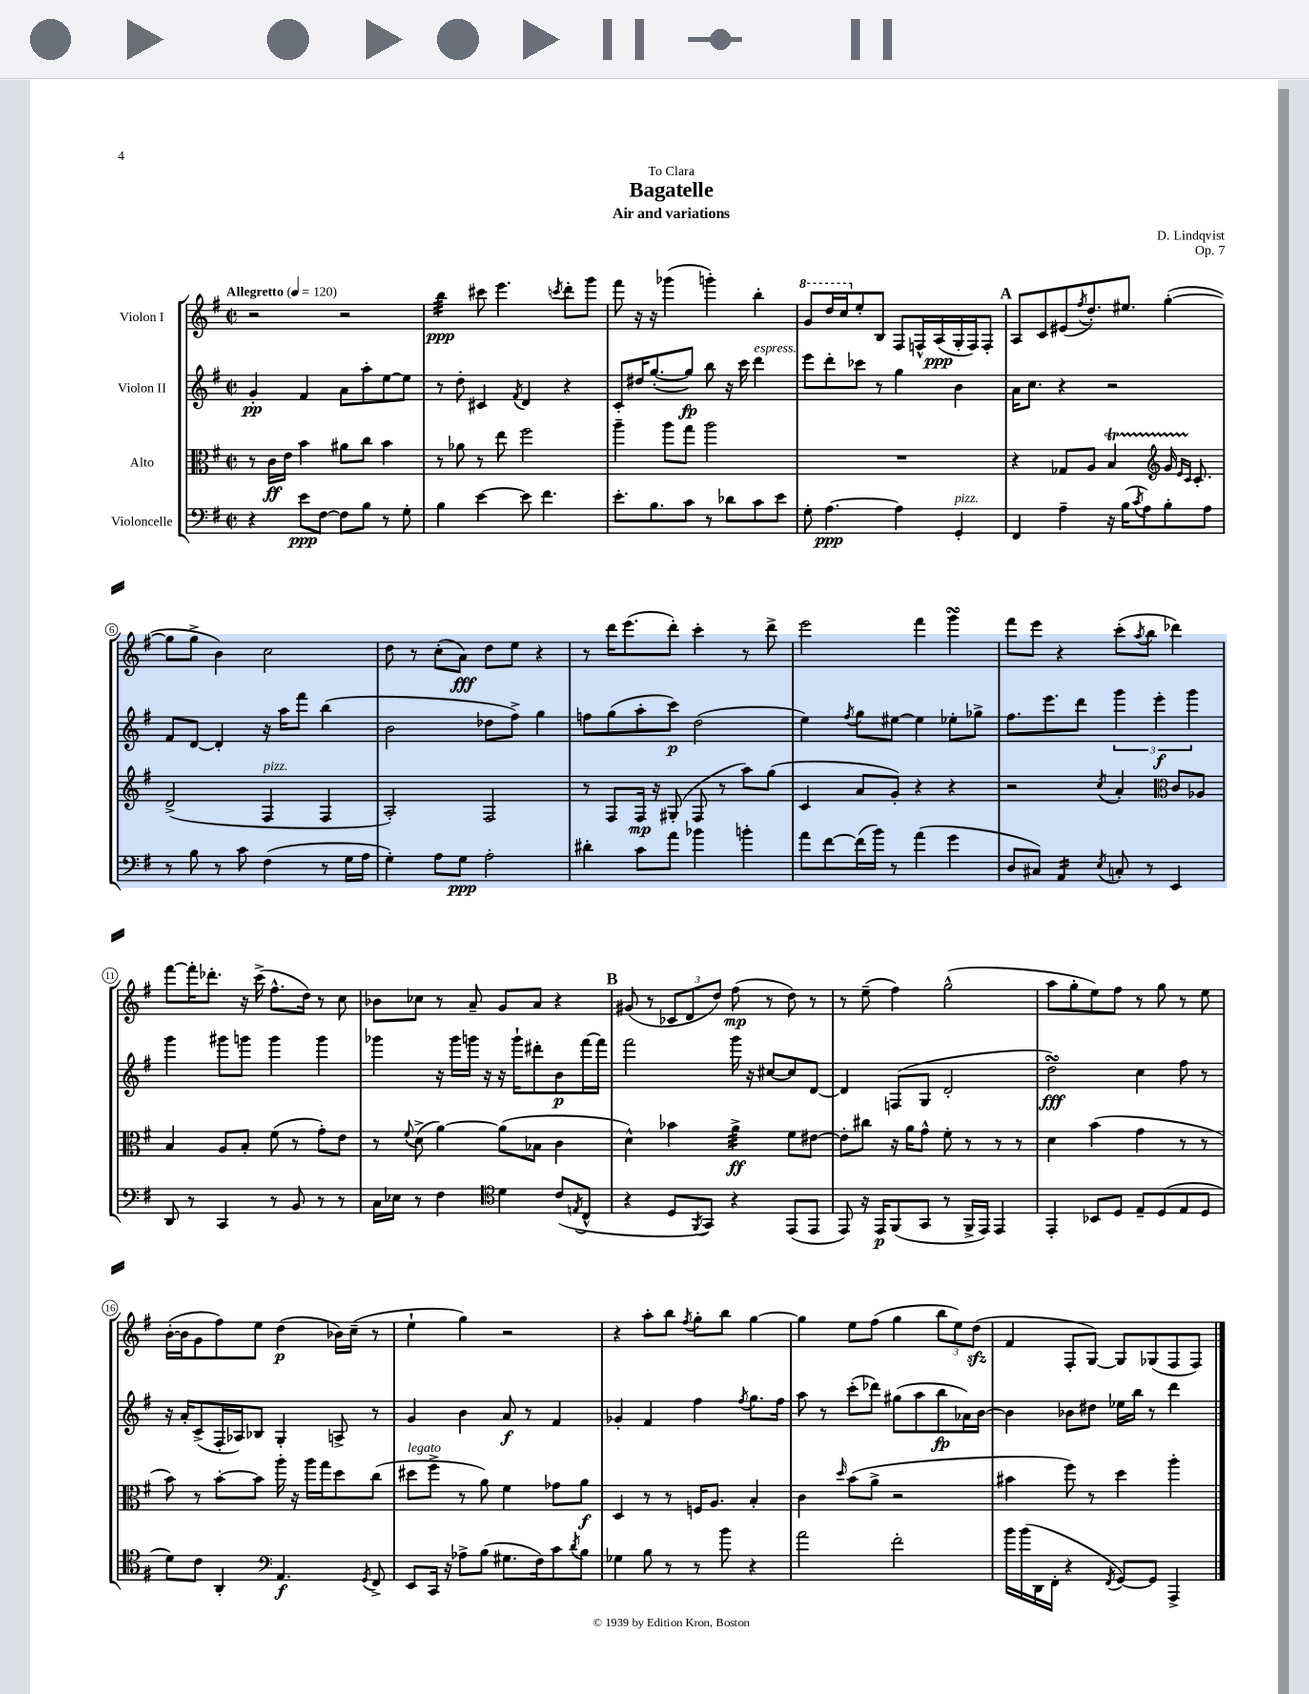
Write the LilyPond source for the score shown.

\header { title = "Bagatelle" composer = "D. Lindqvist" subtitle = "Air and variations" dedication = "To Clara" opus = "Op. 7" }
<<
\new StaffGroup <<
\new Staff = "s0" \with { instrumentName = "Violon I" } {
    \clef treble \key g \major \defaultTimeSignature \time 2/2 \tempo "Allegretto" 4 = 120
    r2 r2 |
    b''4:32\ppp cis'''8 e'''4. \acciaccatura { c'''8 } d'''8-. g'''8 |
    fis'''8 r16 r16 ges'''4( g'''4-.) b''4-. |
    \ottava #1 g''8 d'''16 c'''16 \ottava #0 e''8-. b8 fis8 f16-^ a16\ppp( g16-. f16) f8-. |
    \mark \markup { \bold "A" } a8 c'8 eis'8( \acciaccatura { fis''8 } d''8.-.) eis''8. g''4~-.( |
    g''8 g''8-> b'4) c''2 |
    d''8 r8 c''8-.( a'8\fff) d''8 e''8 r4 |
    r8 d'''16 e'''8.( d'''8-.) c'''4-. r8 d'''8-> |
    e'''2 fis'''4 g'''4\turn |
    fis'''8 e'''8 r4 c'''8-.( \acciaccatura { a''8 } b''8 des'''4) |
    fis'''8~ fis'''16-. des'''8.-. r16 c'''16->( fis''8.-^ d''16) r8 c''8 |
    bes'8 ces''8 r8 a'8-- g'8 a'8 r4 |
    \mark \markup { \bold "B" } gis'8( r8 \tuplet 3/2 { ces'8 d'8 d''8) } fis''8\mp( r8 d''8) r8 |
    r8 e''8--( fis''4) g''2-^( |
    a''8 g''8-. e''8) fis''8 r8 g''8 r8 e''8 |
    b'16~-.( b'16 g'8 fis''8) e''8 d''4\p( bes'16) c''16--( r8 |
    e''4-! g''4) r2 |
    r4 a''8-. b''8 \acciaccatura { fis''8 } g''8-. b''8 g''4~ |
    g''4 e''8 fis''8( g''4 \tuplet 3/2 { b''8 e''8) d''8\sfz( } |
    fis'4 fis8-. g8~) g8 ges8( fis8 fis8) \bar "|." |
}
\new Staff = "s1" \with { instrumentName = "Violon II" } {
    \clef treble \key g \major \defaultTimeSignature \time 2/2
    g'4-.\pp fis'4 a'8 a''8-. e''8~ e''8 |
    r8 d''8-. cis'4 \acciaccatura { fis'8 } d'4 r4 |
    c'8-. dis''16 g''8.~-.( g''8\fp) b''8 r16 c'''16 d'''4^\markup { \italic "espress." } |
    e'''8 d'''8-. ces'''8 r8 g''4 b'4 |
    \mark \markup { \bold "A" } a'16 c''8. r4 r2 |
    fis'8 d'8~ d'4-. r16 a''16 fis'''8 b''4( |
    b'2 des''8 fis''8->) g''4 |
    f''8 g''8( a''8-. c'''8\p) d''2( |
    e''4) \acciaccatura { fis''8 } g''8 eis''8~ eis''4 ees''8-. ges''8-> |
    fis''8. e'''8. d'''8 \tuplet 3/2 { g'''4 e'''4-.\f g'''4 } |
    g'''4 gis'''8 g'''8 g'''4 g'''4 |
    ges'''4 r16 ges'''16 g'''16 r16 r16 g'''16-! dis'''8-. b'8\p fis'''16~ fis'''16 |
    \mark \markup { \bold "B" } fis'''2 g'''16 r16 cis''8~ cis''8 d'8~ |
    d'4 f8( g8 d'2-. |
    d''2\turn\fff) c''4 fis''8 r8 |
    r16 a'16-. c'8->( fis16-. aes16) bes8 g4-. a8-> r8 |
    g'4 b'4 a'8\f r8 fis'4 |
    ges'4-. fis'4 fis''4 \acciaccatura { fis''8 } g''8. fis''16 |
    a''8 r8 c'''8-.( des'''8) gis''8( a''8 b''8\fp aes'16) b'16~ |
    b'4 bes'8 dis''8 ees''16 b''16 r8 d'''4 \bar "|." |
}
\new Staff = "s2" \with { instrumentName = "Alto" } {
    \clef alto \key g \major \defaultTimeSignature \time 2/2
    r8 c'16\ff e'16 b'4 ais'8 c''8 b'4 |
    r8 aes'8 r8 e''8 fis''2 |
    a''4-- a''8 g''8 a''2 |
    R1 |
    \mark \markup { \bold "A" } r4 ges8 a8 b4\startTrillSpan \clef treble g'16 \grace { e'16 c'16 } c'8.-.\stopTrillSpan |
    d'2->( fis4^\markup { \italic "pizz." } fis4 |
    a2-.) fis2 |
    r8 fis8 fis16\mp r16 gis8-.( fis8 r8 a''8) g''8( |
    c'4 a'8 g'8-.) r4 r4 |
    r2 \acciaccatura { c''8 } a'4-. \clef alto c'8 aes8 |
    b4 a8 b8-. fis'8( r8 g'8-.) e'8 |
    r8 \appoggiatura { fis'8 } d'8->( a'4~) a'8( bes8 c'4 |
    \mark \markup { \bold "B" } d'4-^) bes'4 a'4:32->\ff fis'8 eis'8~ |
    eis'8-. cis''8 r16 a'16 g'8-^ fis'8-. r8 r8 r8 |
    d'4 b'4( g'4 r8 r8 |
    b'8) r8 b'8~-. b'8 a''16-. r16 a''16 g''16 d''8 c''8( |
    dis''8^\markup { \italic "legato" } fis''8-> r8 a'8) fis'4 ges'8 a'8\f |
    d4 r8 r8 f16 a8. b4-. |
    c'4 \grace { d''16 } b'8( a'8-> r2 |
    bis'4 fis''8) r8 d''4 a''4-. \bar "|." |
}
\new Staff = "s3" \with { instrumentName = "Violoncelle" } {
    \clef bass \key g \major \defaultTimeSignature \time 2/2
    r4 e'8\ppp fis8~ fis8 b8 r8 g8-. |
    b4 e'4~ e'8 fis'4. |
    e'8.-. b8. c'8 r8 des'8 c'8 e'8 |
    g8-. a4.~\ppp a4 g,4-.^\markup { \italic "pizz." } |
    \mark \markup { \bold "A" } fis,4 a4-- r16 b16( \acciaccatura { c'8 } a8) b8-. a8 |
    r8 b8 r8 c'8 fis4( r8 g16 a16 |
    g4-.) a8 g8\ppp a2-. |
    dis'4-. c'8 a'8 bes'4 b'4-. |
    a'8 fis'8~ fis'16( b'16) r8 a'4( g'4 |
    d8 cis8) a,4:16 \acciaccatura { e8 } c8-. r8 e,4 |
    d,8 r8 c,4 r8 b,8 r8 r8 |
    c16 ees16 r8 fis4 \clef tenor d'4 c'8( \acciaccatura { e8 } c8-^ |
    \mark \markup { \bold "B" } r4 d8 \acciaccatura { fis,8 } g,8) r4 e,8( e,8 |
    e,8) r16 e,16\p fis,8( g,8 r8 fis,16-> e,16) e,4 |
    e,4-. bes,8 d8 e8-- d8( e8 d8 |
    d'8) c'8 a,4-. \clef bass a,4.\f \acciaccatura { g,8 } fis,8-> |
    e,8 c,16 r16 aes8-> b8( gis8. fis16) c'8 \acciaccatura { d'8 } b8 |
    ges4 b8 r8 r8 b'8 r4 |
    a'2 fis'2-. |
    b'16 b'16( d,16 fis,16-. r4 \acciaccatura { fis,8 } g,8~) g,8 a,,4-> \bar "|." |
}
>>
>>
\layout { \context { \Score \override BarNumber.stencil = #(make-stencil-circler 0.1 0.3 ly:text-interface::print) } }
